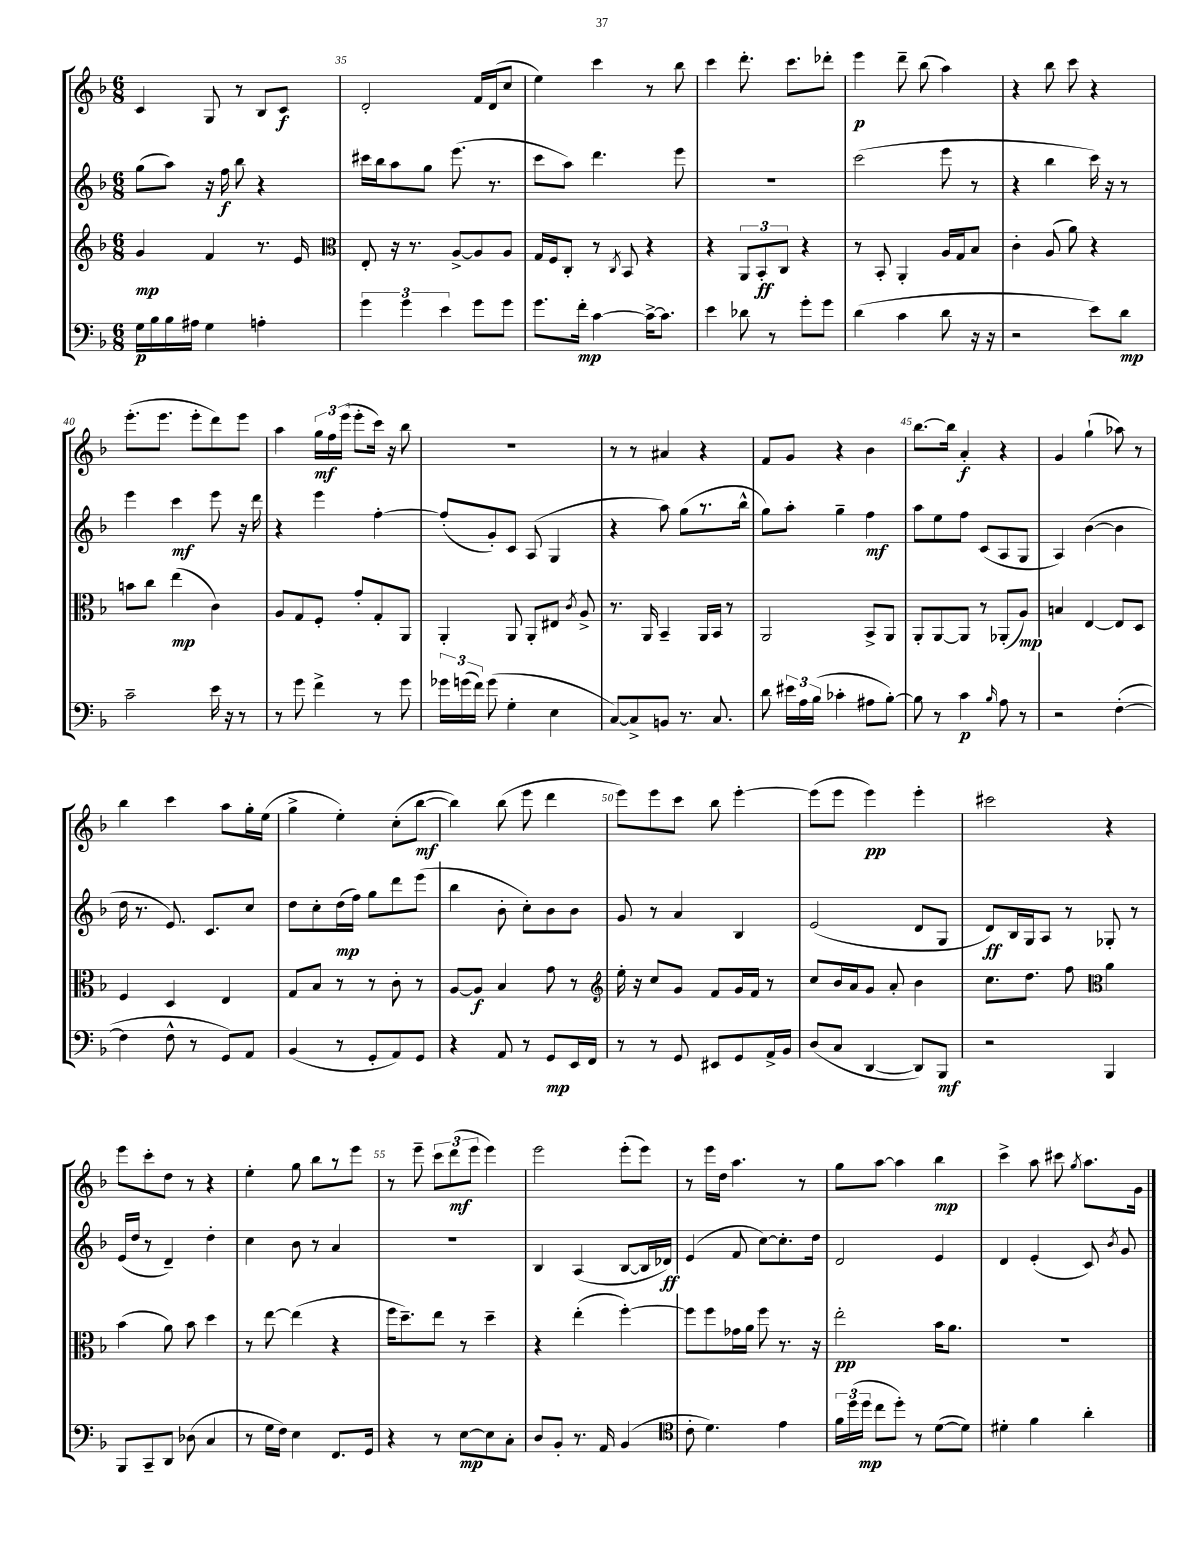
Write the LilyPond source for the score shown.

<<
\new StaffGroup <<
\new Staff = "s0" {
    \clef treble \key f \major \numericTimeSignature \time 6/8
    \autoBeamOff c'4 g8 r8 bes8[ c'8]\f |
    d'2-. f'16[ d'16( c''8] |
    e''4) c'''4 r8 bes''8 |
    c'''4 d'''8.-. c'''8.[ des'''8]-. |
    e'''4\p d'''8-- bes''8( a''4) |
    r4 bes''8 c'''8 r4 |
    e'''8.[-.( e'''8.] e'''8[-. d'''8) e'''8] |
    a''4 \tuplet 3/2 { g''16[\mf f''16 e'''16]( } e'''8[-. c'''16]) r16 bes''8 |
    R2. |
    r8 r8 ais'4 r4 |
    f'8[ g'8] r4 bes'4 |
    bes''8.[~ bes''16] a'4-.\f r4 |
    g'4 g''4-!( aes''8) r8 |
    bes''4 c'''4 a''8[ g''16-. e''16]( |
    g''4-> e''4-.) c''8[-.( bes''8]~\mf |
    bes''4) bes''8( e'''8 d'''4 |
    e'''8[) e'''8 c'''8] bes''8 e'''4~-. |
    e'''8[( e'''8] e'''4\pp) e'''4-. |
    cis'''2 r4 |
    e'''8[ c'''8-. d''8] r8 r4 |
    e''4-. g''8 bes''8[ r8 e'''8] |
    r8 e'''8-- \tuplet 3/2 { c'''8[ d'''8\mf( e'''8] } e'''4) |
    e'''2 e'''8[-.( e'''8]) |
    r8 e'''16[ d''16] a''4. r8 |
    g''8[ a''8]~ a''4 bes''4\mp |
    c'''4-> a''8 cis'''8 \acciaccatura { g''8 } a''8.[ g'16] \bar "|." |
}
\new Staff = "s1" {
    \clef treble \key f \major \numericTimeSignature \time 6/8
    \autoBeamOff g''8[( a''8]) r16 f''16\f bes''8 r4 |
    cis'''16[ bes''16 a''8 g''8] e'''8.( r8. |
    c'''8[ a''8]) d'''4. e'''8 |
    R2. |
    c'''2( e'''8 r8 |
    r4 bes''4 c'''16) r16 r8 |
    e'''4 c'''4\mf e'''8 r16 d'''16 |
    r4 e'''4 f''4~-. |
    f''8[-.( g'8-.) c'8] a8( g4 |
    r4 a''8) g''8[( r8. bes''16]-^ |
    g''8[) a''8]-. g''4-- f''4\mf |
    a''8[ e''8 f''8] c'8[( a8 g8] |
    a4) bes'4~( bes'4 |
    d''16 r8. e'8.) c'8.[ c''8] |
    d''8[ c''8-. d''16\mp( f''16]) g''8[ d'''8 e'''8]( |
    bes''4 bes'8-. c''8[-.) bes'8 bes'8] |
    g'8 r8 a'4 bes4 |
    e'2( d'8[ g8] |
    d'8[\ff) bes16 g16 a8] r8 ges8-. r8 |
    e'16[( d''16] r8 d'4--) d''4-. |
    c''4 bes'8 r8 a'4 |
    r2. |
    bes4 a4( bes8[~ bes16 des'16]\ff) |
    e'4( f'8 c''8[~) c''8.-. d''16] |
    d'2 e'4 |
    d'4 e'4-.( c'8) \acciaccatura { bes'8 } g'8 \bar "|." |
}
\new Staff = "s2" {
    \clef treble \key f \major \numericTimeSignature \time 6/8
    \autoBeamOff g'4\mp f'4 r8. e'16 |
    \clef alto e8-. r16 r8. a8[~-> a8 a8] |
    g16[ f16 c8]-. r8 \acciaccatura { c8 } bes,8 r4 |
    r4 \tuplet 3/2 { a,8[ bes,8-.\ff c8] } r4 |
    r8 bes,8-. a,4-. a16[ g16 bes8] |
    c'4-. a8( a'8) r4 |
    b'8[ c''8] e''4\mp( c'4) |
    a8[ g8 f8]-. g'8[-. g8-. a,8] |
    a,4-. a,8 a,8[-. eis8] \acciaccatura { c'8 } a8-> |
    r8. a,16 bes,4-- a,16[ bes,16] r8 |
    a,2 bes,8[-> a,8] |
    a,8[-. a,8~ a,8] r8 aes,8[-.( a8]\mp) |
    b4 e4~ e8[ d8] |
    f4 d4 e4 |
    g8[ bes8] r8 r8 c'8-. r8 |
    a8[~ a8]\f bes4 g'8 r8 |
    \clef treble e''16-. r16 c''8[ g'8] f'8[ g'16 f'16] r8 |
    c''8[ bes'16 a'16 g'8] a'8-. bes'4 |
    c''8.[ d''8.] f''8 \clef alto a'4 |
    bes'4( a'8) bes'8 d''4 |
    r8 e''8~ e''4( r4 |
    f''16[ d''8.--) e''8] r8 d''4-- |
    r4 e''4-.( f''4~-.) |
    f''8[ f''8 ges'16 a'16] f''8 r8. r16 |
    e''2-.\pp bes'16[ a'8.] |
    R2. \bar "|." |
}
\new Staff = "s3" {
    \clef bass \key f \major \numericTimeSignature \time 6/8
    \autoBeamOff g16[\p bes16 bes16 ais16] g4 a4-. |
    \tuplet 3/2 { g'4 g'4 e'4 } g'8[ g'8] |
    g'8.[ f'16]-.\mp c'4~ c'16[~-> c'8.] |
    e'4 des'8 r8 g'8[-. g'8] |
    d'4( c'4 d'8 r16 r16 |
    r2 e'8[) d'8]\mp |
    c'2-- e'16 r16 r8 |
    r8 g'8 f'4-> r8 g'8 |
    \tuplet 3/2 { ges'16[ g'16( f'16]) } g'8( g4-. e4 |
    c8[~) c8-> b,8] r8. c8. |
    d'8 \tuplet 3/2 { eis'16[ a16 bes16]( } ces'4-. ais8[ bes8]~-.) |
    bes8 r8 c'4\p \grace { bes16 } a8 r8 |
    r2 f4~-.( |
    f4 f8-^ r8 g,8[) a,8] |
    bes,4( r8 g,8[-. a,8) g,8] |
    r4 a,8 r8 g,8[\mp e,16 f,16] |
    r8 r8 g,8 eis,8[ g,8 a,16-> bes,16] |
    d8[( c8] d,4~ d,8[) bes,,8]\mf |
    r2 bes,,4 |
    bes,,8[ c,8-- d,8] des8( c4 |
    r8 g16[ f16]) e4 f,8.[ g,16] |
    r4 r8 e8[~\mp e8 c8]-. |
    d8[ bes,8]-. r8. a,16 bes,4( |
    \clef tenor c'8-. d'4.) e'4 |
    \tuplet 3/2 { f'16[ d''16( d''16]\mp } c''8[ d''8]-.) r8 d'8[~( d'8]) |
    dis'4-. f'4 a'4-. \bar "|." |
}
>>
>>
\layout { \context { \Score currentBarNumber = #34 \override BarNumber.break-visibility = ##(#f #t #t) barNumberVisibility = #(every-nth-bar-number-visible 5) } }
